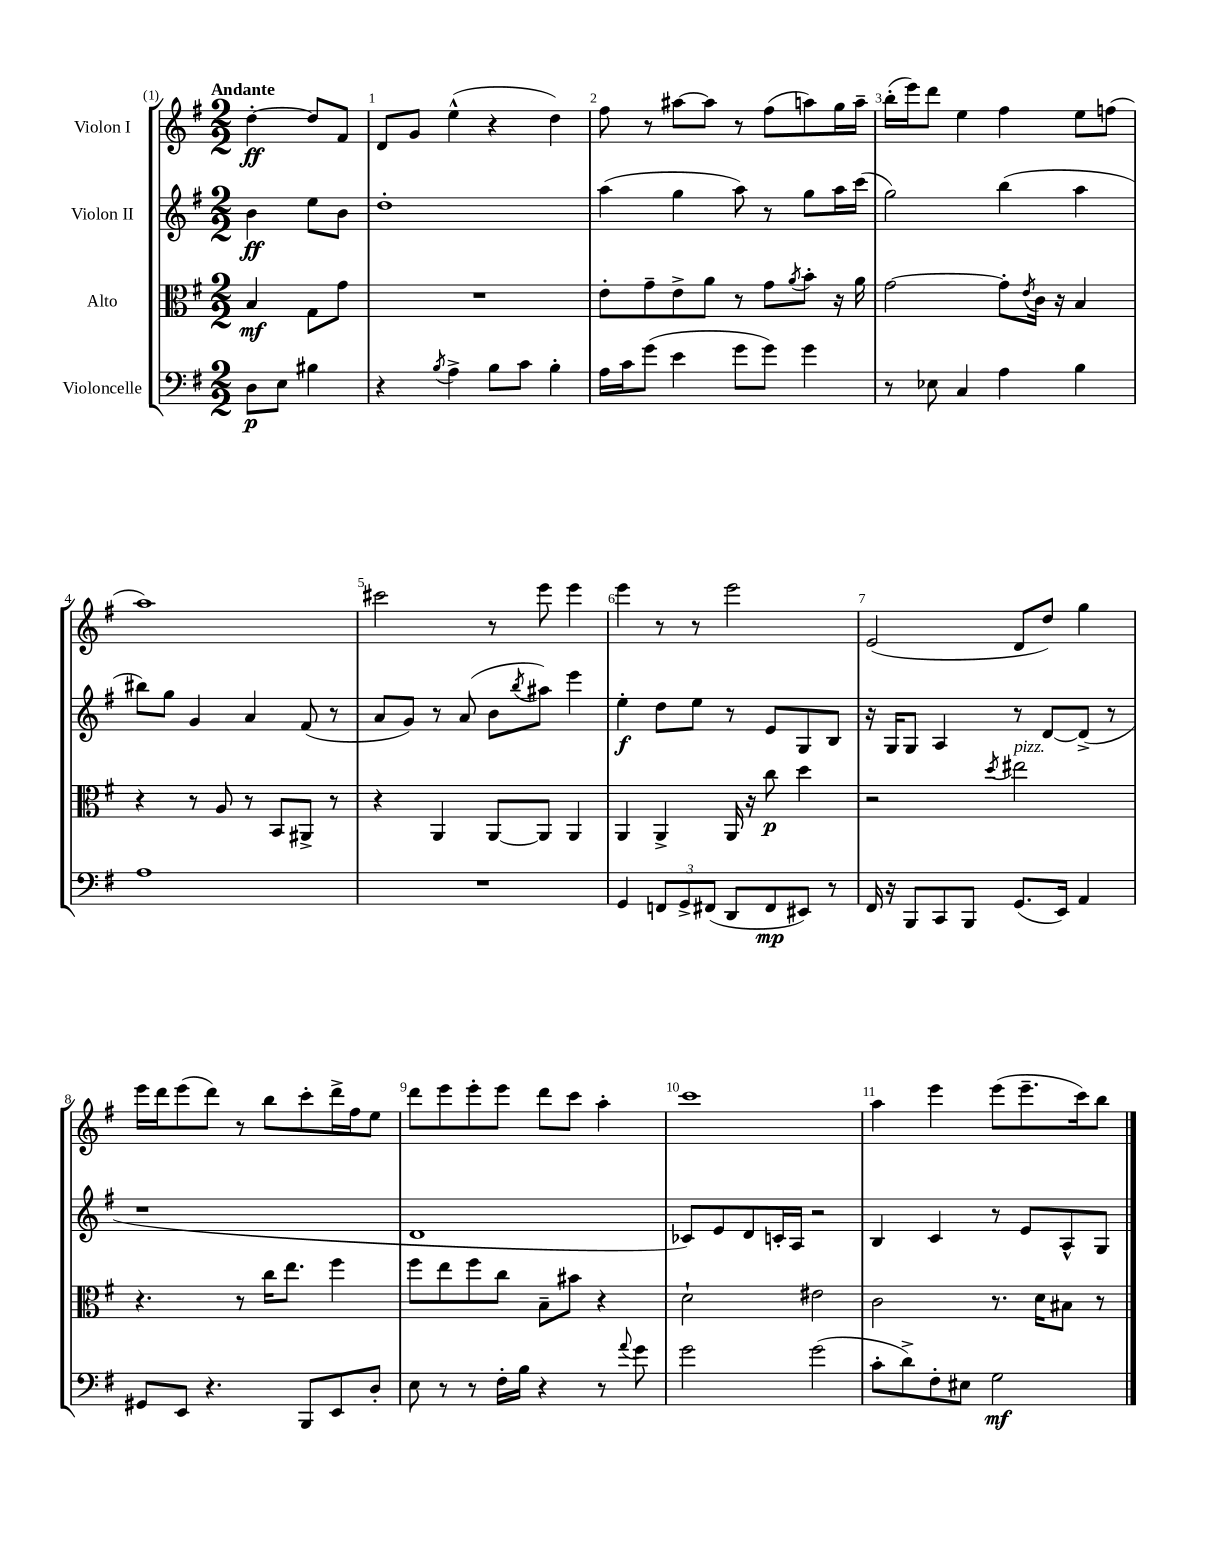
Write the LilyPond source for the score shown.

<<
\new StaffGroup <<
\new Staff = "s0" \with { instrumentName = "Violon I" } {
    \clef treble \key g \major \numericTimeSignature \time 2/2 \partial 2 \tempo "Andante"
    d''4~-.\ff d''8 fis'8 |
    d'8 g'8 e''4-^( r4 d''4) |
    fis''8 r8 ais''8~ ais''8 r8 fis''8( a''8) g''16 a''16-- |
    b''16-.( e'''16) d'''8 e''4 fis''4 e''8 f''8( |
    a''1) |
    cis'''2 r8 e'''8 e'''4 |
    e'''4 r8 r8 e'''2 |
    e'2( d'8 d''8) g''4 |
    e'''16 d'''16 e'''8( d'''8) r8 b''8 c'''8-. d'''16-> fis''16 e''8 |
    d'''8 e'''8 e'''8-. e'''8 d'''8 c'''8 a''4-. |
    c'''1 |
    a''4 e'''4 e'''8( e'''8.-- c'''16) b''8 \bar "|." |
}
\new Staff = "s1" \with { instrumentName = "Violon II" } {
    \clef treble \key g \major \numericTimeSignature \time 2/2 \partial 2
    b'4\ff e''8 b'8 |
    d''1-. |
    a''4( g''4 a''8) r8 g''8 a''16 c'''16( |
    g''2) b''4( a''4 |
    bis''8) g''8 g'4 a'4 fis'8( r8 |
    a'8 g'8) r8 a'8( b'8 \acciaccatura { b''8 } ais''8) e'''4 |
    e''4-.\f d''8 e''8 r8 e'8 g8 b8 |
    r16 g16 g8 a4 r8 d'8~ d'8->( r8 |
    r1 |
    d'1 |
    ces'8) e'8 d'8 c'16-. a16 r2 |
    b4 c'4 r8 e'8 a8-^ g8 \bar "|." |
}
\new Staff = "s2" \with { instrumentName = "Alto" } {
    \clef alto \key g \major \numericTimeSignature \time 2/2 \partial 2
    b4\mf g8 g'8 |
    R1 |
    e'8-. g'8-- e'8-> a'8 r8 g'8 \acciaccatura { a'8 } b'8-. r16 a'16 |
    g'2~ g'8-. \acciaccatura { e'8 } c'16 r16 b4 |
    r4 r8 a8 r8 b,8 ais,8-> r8 |
    r4 a,4 a,8~ a,8 a,4 |
    a,4 a,4-> a,16 r16 c''8\p d''4 |
    r2 \acciaccatura { d''8 } eis''2^\markup { \italic "pizz." } |
    r4. r8 c''16 e''8. fis''4 |
    fis''8 e''8 fis''8 c''8 b8-- bis'8 r4 |
    d'2-! eis'2 |
    c'2 r8. d'16 bis8 r8 \bar "|." |
}
\new Staff = "s3" \with { instrumentName = "Violoncelle" } {
    \clef bass \key g \major \numericTimeSignature \time 2/2 \partial 2
    d8\p e8 bis4 |
    r4 \acciaccatura { b8 } a4-> b8 c'8 b4-. |
    a16 c'16 g'8( e'4 g'8 g'8) g'4 |
    r8 ees8 c4 a4 b4 |
    a1 |
    R1 |
    g,4 \tuplet 3/2 { f,8 g,8-> fis,8( } d,8 fis,8\mp eis,8) r8 |
    fis,16 r16 b,,8 c,8 b,,8 g,8.( e,16) a,4 |
    gis,8 e,8 r4. b,,8 e,8 d8-. |
    e8 r8 r8 fis16-. b16 r4 r8 \appoggiatura { a'8 } g'8 |
    g'2 g'2( |
    c'8-. d'8->) fis8-. eis8 g2\mf \bar "|." |
}
>>
>>
\layout { \context { \Score \override BarNumber.break-visibility = ##(#f #t #t) barNumberVisibility = #all-bar-numbers-visible } }
